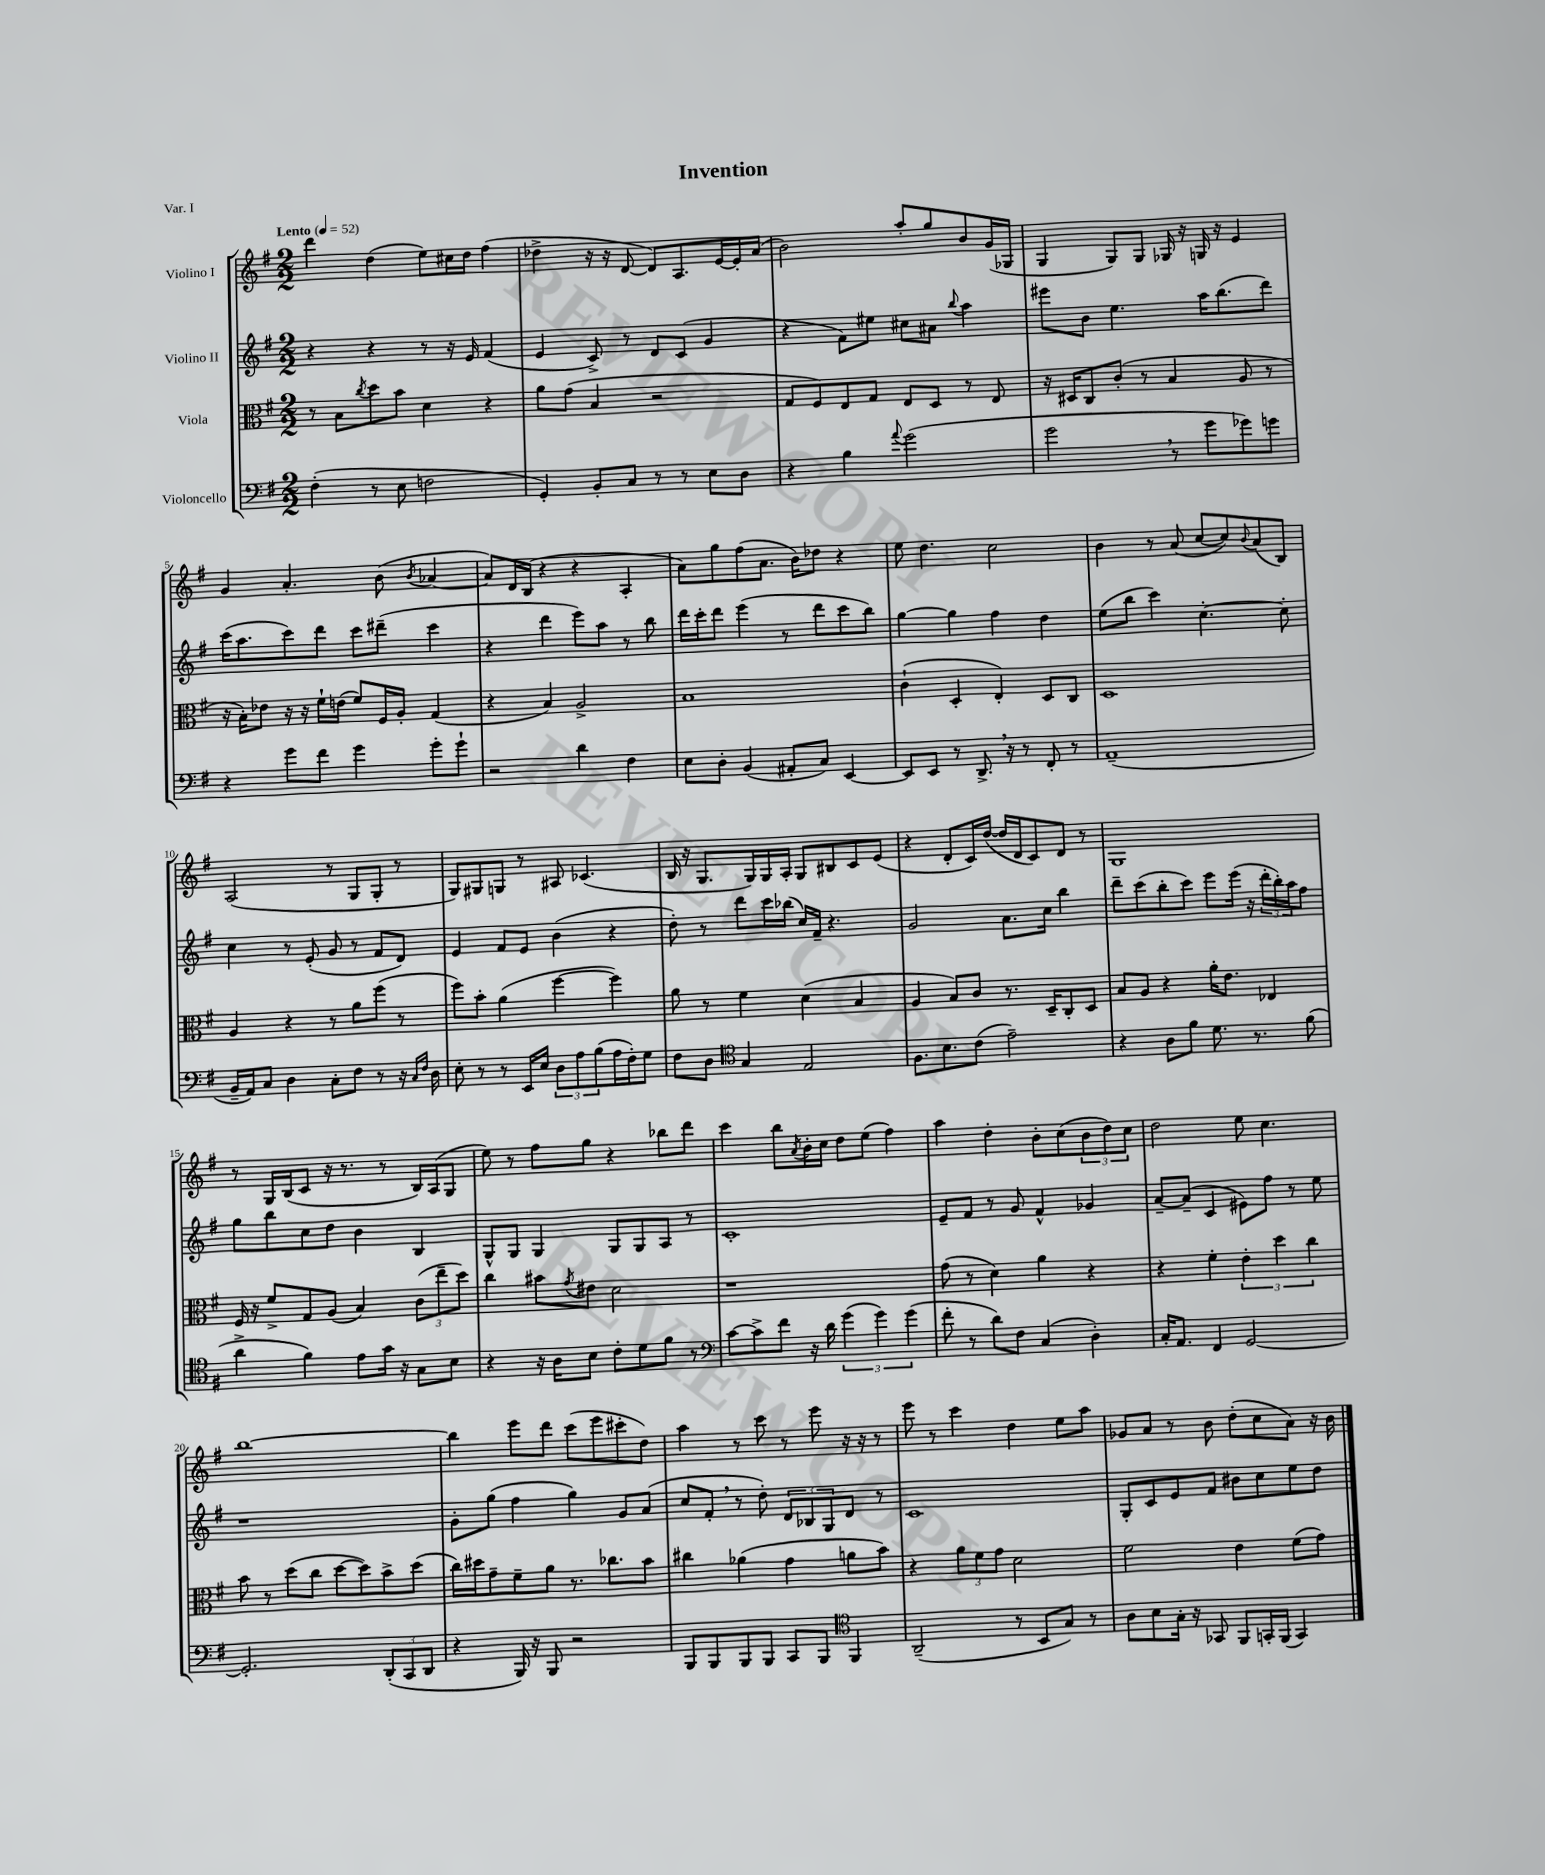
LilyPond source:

\header { title = "Invention" piece = "Var. I" }
<<
\new StaffGroup <<
\new Staff = "s0" \with { instrumentName = "Violino I" } {
    \clef treble \key g \major \numericTimeSignature \time 2/2 \tempo "Lento" 4 = 52
    d'''4 d''4( e''8) cis''16 d''16 fis''4( |
    des''4-> r16 r16 d'8~ d'8) a8. e'16~ e'16-. a'16( |
    b'2) a''8-. g''8 b'8 g'16( ges16 |
    g4 g8) g8 ges16 r16 g16 r16 e'4 |
    g'4 a'4.-. b'8( \acciaccatura { b'8 } aes'4~ |
    aes'8) d'16 b16( r4 r4 a4-. |
    a'8) g''8 fis''8( a'8. b'16) des''8 r4 |
    e''8 d''4. c''2 |
    b'4 r8 a'8( c''8~ c''8) \appoggiatura { b'8 } a'8( b8) |
    a2( r8 g8 g8-. r8 |
    g8) gis8 g8 r8 ais8 ces'4.( |
    b16 r16 g8. g16) g16 a16-. g8 bis8 c'8 e'8( |
    r4 d'8-. c'16) d''16~( d''16 d'16 c'8) d'8 r8 |
    g1 |
    r8 g16 b16( c'8 r16 r8. r8 b16) a16( g8 |
    e''8) r8 fis''8 g''8 r4 bes''8 d'''8 |
    c'''4 b''8 \acciaccatura { a'8 } b'16-. c''16 d''8 e''8( fis''4) |
    a''4 d''4-. b'8-. c''8( \tuplet 3/2 { b'8 d''8) c''8 } |
    d''2 e''8 c''4. |
    b''1~ |
    b''4 e'''8 d'''8 c'''8( e'''8 cis'''8-. d''8) |
    a''4 r8 c'''8 r8 e'''8 r16 r16 r8 |
    e'''8 r8 c'''4 d''4 e''8 a''8 |
    ges'8 a'8 r8 b'8 d''8-.( c''8 a'8) r16 b'16 \bar "|." |
}
\new Staff = "s1" \with { instrumentName = "Violino II" } {
    \clef treble \key g \major \numericTimeSignature \time 2/2
    r4 r4 r8 r16 e'16 fis'4( |
    e'4 c'8->) r8 d'8 c'8( g'4 |
    r4 fis'8) eis''8 cis''8 ais'8 \appoggiatura { b''8 } a''4 |
    eis'''8 b'8 e''4. a''16 b''8.( d'''8) |
    c'''16( a''8. c'''8) d'''8 c'''8 dis'''8--( c'''4 |
    r4 d'''4 e'''8) a''8 r8 b''8 |
    d'''16 c'''16-. d'''8 e'''4( r8 d'''8 c'''8 b''8) |
    g''4~ g''4 fis''4 d''4 |
    e''8( b''8 c'''4) c''4.~-. c''8-. |
    c''4 r8 e'8-.( g'8 r8 fis'8 d'8) |
    e'4 fis'8 e'8 b'4( r4 |
    d''8-.) r8 d'''8 c'''16 bes''16( c''16) fis'16-- r4. |
    g'2 a'8. c''16 b''4 |
    d'''8-- c'''8( b''8-. c'''8) e'''8 e'''16( r16 \tuplet 3/2 { d'''16-. b''16-.) a''16 } fis''8 |
    g''8 b''8 c''8 d''8 b'4 b4 |
    g8-^ g8 g4 g8 g8 a8 r8 |
    c'1-. |
    e'8-- fis'8 r8 g'8 fis'4-^ ges'4 |
    a'8~-- a'8--( c'4 eis'8) fis''8 r8 e''8 |
    r1 |
    g'8-. g''8( fis''4 g''4) g'8 a'8( |
    c''8 fis'8-. \breathe r8 d''8-.) \tuplet 3/2 { d'8 bes8 g8 } d'8 r8 |
    c'1 |
    g8-. c'8 e'8 fis'8 bis'8 c''8 e''8 d''8 \bar "|." |
}
\new Staff = "s2" \with { instrumentName = "Viola" } {
    \clef alto \key g \major \numericTimeSignature \time 2/2
    r8 b8 \acciaccatura { c''8 } d''8 b'8 d'4 r4 |
    a'8 g'8( b4 r2 |
    g8 fis8) e8 g8 e8 d8 r8 e8 |
    r16 dis16 c8 c'8-.( r8 b4 a8 r8 |
    r16 b16-.) ees'8 r16 r16 fis'16-! e'16( fis'8) fis16 a16-. g4( |
    r4 b4) a2-> |
    b1 |
    c'4-!( d4-. e4-.) d8 c8 |
    d1 |
    a4 r4 r8 a'8 fis''8( r8 |
    fis''8) b'8-. a'4( fis''4~ fis''4) |
    a'8 r8 fis'4 d'4( b4 |
    a4 b8) c'8 r8. d16-- c8-. d8 |
    b8 a8 r4 a'16-. e'8. ees4 |
    fis16 r16 fis'8-> g8 a8( b4) \tuplet 3/2 { c'8( e''8-- d''8) } |
    c''4 bis'8 \acciaccatura { g'8 } eis'8 d'2 |
    r1 |
    g'8( r8 d'4) a'4 r4 |
    r4 fis'4-. \tuplet 3/2 { e'4-. d''4 c''4 } |
    b'8 r8 d''8( c''8 d''8~ d''8) b'8-> d''8( |
    c''16) dis''16 g'8-- fis'8-- a'8 r8. ces''8. b'8 |
    cis''4 aes'4( g'4 a'8 b'8) |
    r4 \tuplet 3/2 { a'8 fis'8 g'8 } d'2 |
    fis'2 e'4 fis'8( g'8) \bar "|." |
}
\new Staff = "s3" \with { instrumentName = "Violoncello" } {
    \clef bass \key g \major \numericTimeSignature \time 2/2
    fis4-.( r8 e8 f2 |
    g,4-.) b,8-. c8 r8 r8 e8 d8 |
    r4 b4 \appoggiatura { a'8 } g'2( |
    g'2 \breathe r8 g'8 ges'8) g'8 |
    r4 g'8 fis'8 g'4 g'8-. g'8-! |
    r2 d'4 fis4 |
    e8 d8-. b,4( ais,8-. c8) e,4~ |
    e,8 e,8 r8 d,8.-> \breathe r16 r8 fis,8-. r8 |
    a,1--( |
    b,16-- a,16) c8 d4 c8-. fis8 r8 r16 \grace { c16 fis16 } d16 |
    e8-. r8 r8 e,16 e16 \tuplet 3/2 { d8 a8 b8( } a16 fis16-.) g8 |
    fis8 d8 \clef tenor g4 e2 |
    fis8. b8. c'8( e'2--) |
    r4 a8 fis'8 d'8. r8. fis'8( |
    a'4-> fis'4) e'8 g'16 r16 g8 b8 |
    r4 r16 a16 b8 c'8-. d'8 fis'8 r8 |
    \clef bass c'8~ c'8-> fis'8 r16 d'16 \tuplet 3/2 { g'4( g'4) g'4( } |
    fis'8-. r8 d'8) fis8 c4( d4-.) |
    c16-. a,8. fis,4 g,2~ |
    g,2.-. \tuplet 3/2 { d,8-.( c,8 d,8 } |
    r4 b,,16) r16 b,,8 r2 |
    b,,8 b,,8 b,,8 b,,8 c,8 b,,8 \clef tenor fis,4 |
    a,2--( r8 b,8 g8) r8 |
    a8 b8 g16-. r16 ges,8 fis,8 g,16-. fis,16( g,4) \bar "|." |
}
>>
>>
